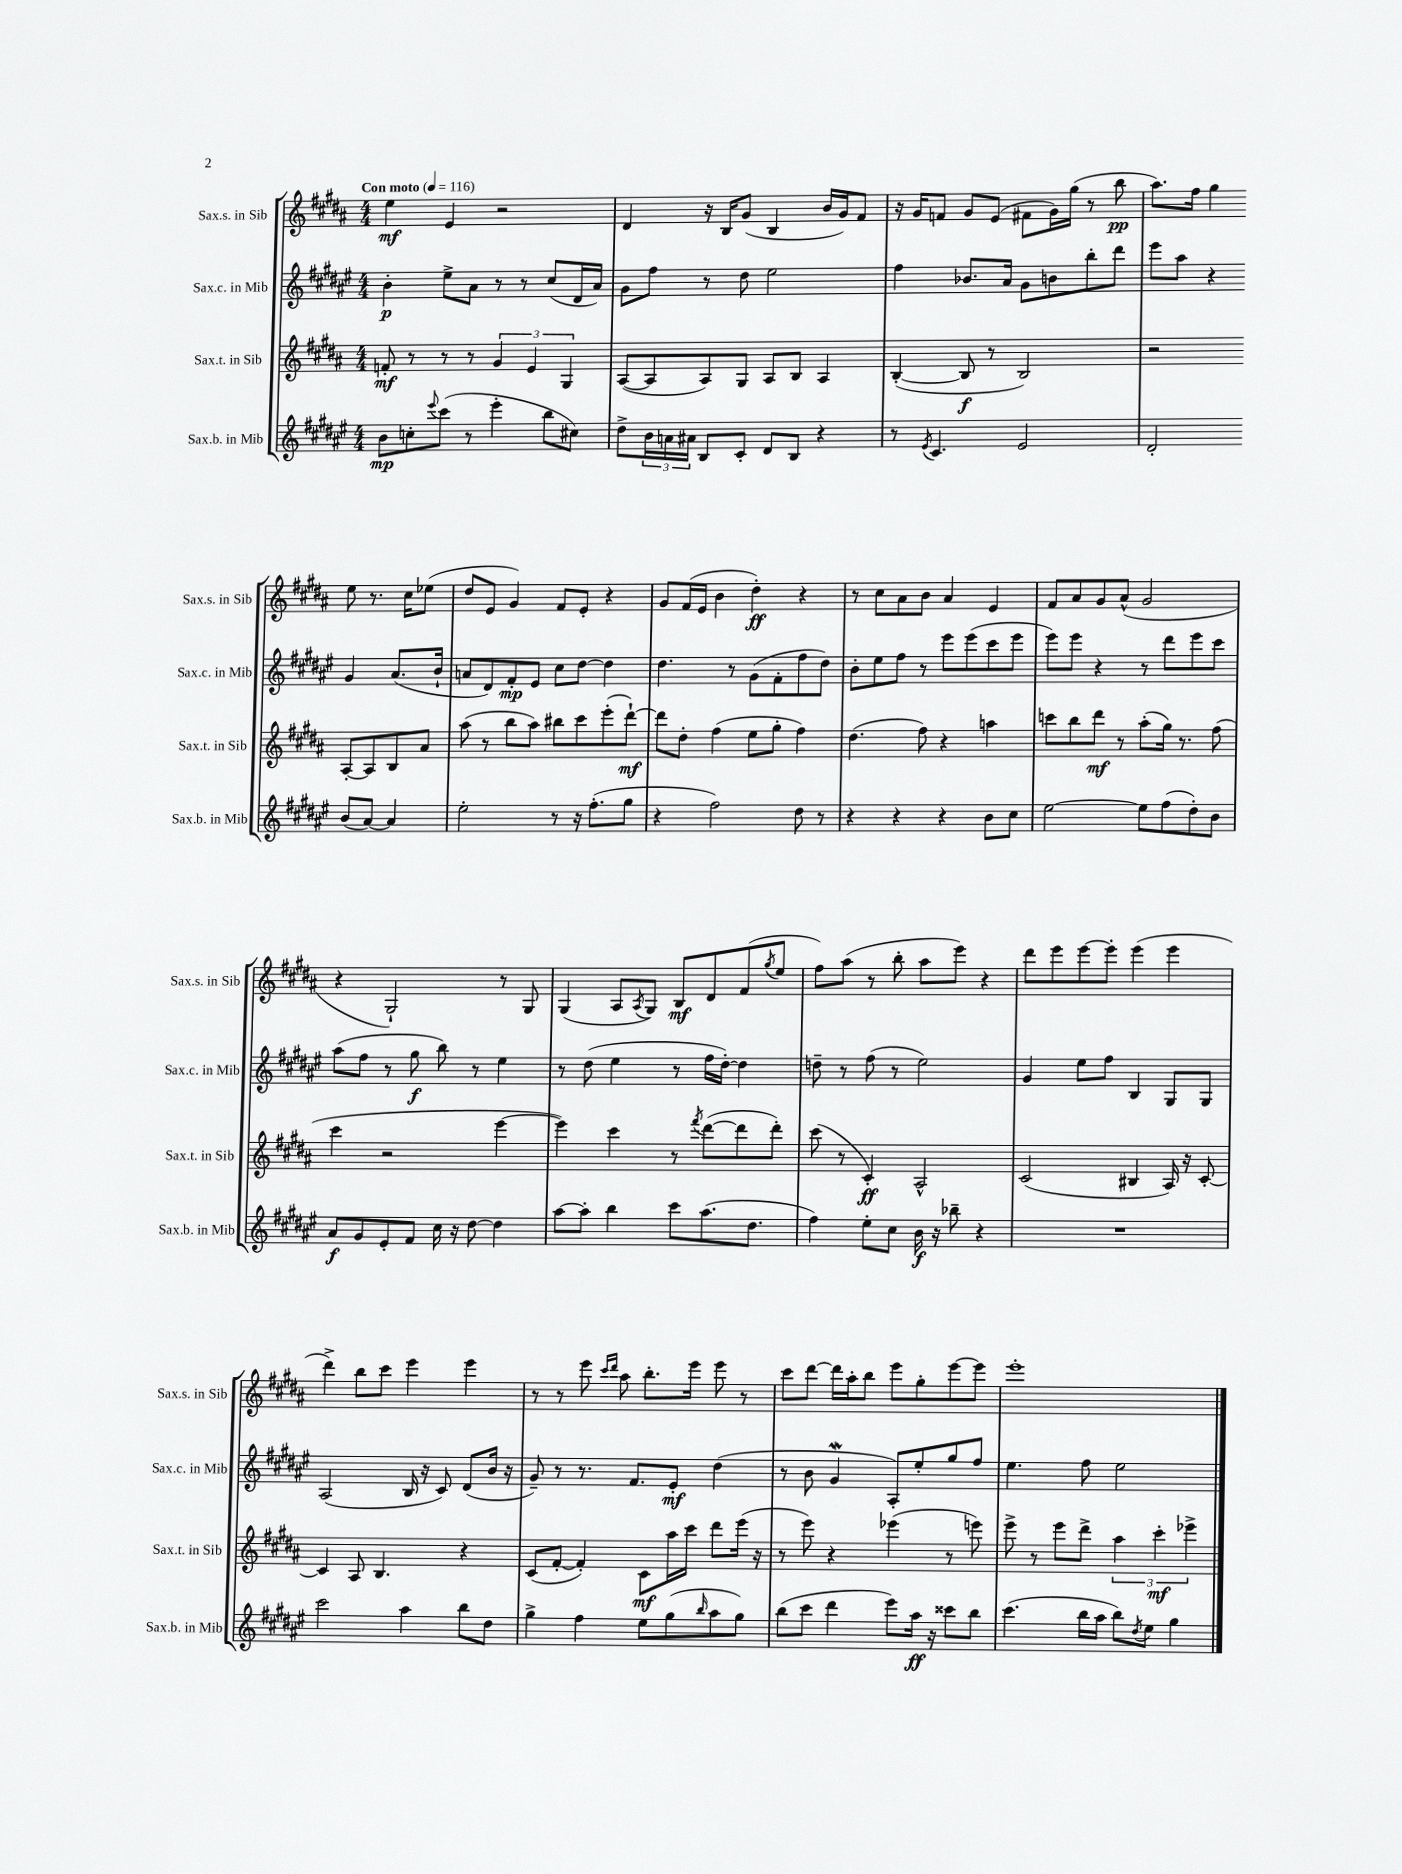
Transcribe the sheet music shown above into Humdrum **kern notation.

**kern	**kern	**kern	**kern
*staff4	*staff3	*staff2	*staff1
*clefG2	*clefG2	*clefG2	*clefG2
*k[f#c#g#d#a#e#]	*k[f#c#g#d#a#]	*k[f#c#g#d#a#e#]	*k[f#c#g#d#a#]
*M4/4	*M4/4	*M4/4	*M4/4
*MM116	*MM116	*MM116	*MM116
8b	8f'	4b'	4ee
8cc'	8r	.	.
8qqeee#	.	.	.
(8ccc#	8r	8ee#^	4e
8r	8r	8a#	.
4eee#'	6g#	8r	2r
.	.	8r	.
.	6e	.	.
8bb	.	(8cc#	.
.	6G#	.	.
8cc#)	.	16d#	.
.	.	16a#)	.
=	=	=	=
8dd#^	([8A#	8g#	4d#
24b	8A#]	8ff#	.
24a	.	.	.
24a#	.	.	.
8B	8A#)	8r	16r
.	.	.	16B
8c#'	8G#	8dd#	(8g#
8d#	8A#	2ee#	4B
8B	8B	.	.
4r	4A#	.	16b
.	.	.	16g#)
.	.	.	8f#
=	=	=	=
8r	([4B'	4ff#	16r
.	.	.	16g#
8qe#	.	.	.
4.c#	.	.	8f
.	8B]	8.b-	8g#
.	8r	.	(8e
.	.	16a#	.
2e#	2B)	8g#	8f#
.	.	8b	16g#)
.	.	.	(16gg#
.	.	8bb'	8r
.	.	8ddd#	8bb
=	=	=	=
2d#'	2r	8eee#	8.aa#)
.	.	8aa#	.
.	.	.	16ff#
.	.	4r	4gg#
(8b	[8A#'	4g#	8ee
[8a#)	8A#]	.	8.r
4a#]	8B	(8.a#	.
.	.	.	16cc#
.	8a#	.	(8ee-
.	.	16b`	.
=	=	=	=
2ee#'	(8aa#	8a	8dd#
.	8r	8d#)	8e
.	8bb	8f#'	4g#)
.	8aa#)	8e#	.
8r	8bb#	8cc#	8f#
16r	8ccc#	[8dd#	8e'
(8.ff#'	.	.	.
.	(8eee'	4dd#]	4r
8gg#	[8ddd#`)	.	.
=	=	=	=
4r	8ddd#]	4.dd#	8g#
.	8dd#'	.	(16f#
.	.	.	16e
2ff#)	(4ff#	.	4b
.	.	8r	.
.	8ee	(8g#	4dd#')
.	8gg#'	8f#'	.
8dd#	4ff#)	8ff#	4r
8r	.	8dd#)	.
=	=	=	=
4r	(4.dd#	8b'	8r
.	.	8ee#	8cc#
4r	.	8ff#	8a#
.	8ff#)	8r	8b
4r	4r	8eee#	4a#
.	.	(8eee#	.
8b	4aa	8ccc#	4e
8cc#	.	8eee#	.
=	=	=	=
[2ee#	8ccc	8eee#)	8f#
.	8bb	8eee#	8a#
.	8ddd#	4r	8g#
.	8r	.	(8a#^^
8ee#]	(8aa#'	8r	2g#
(8ff#	16gg#)	8ddd#	.
.	8.r	.	.
8dd#')	.	8eee#	.
8b	(8ff#	8ccc#	.
=	=	=	=
8a#	4ccc#	(8aa#	4r
8g#	.	8ff#	.
8e#'	2r	8r	2G#`)
8f#	.	8gg#	.
16cc#	.	8bb)	.
16r	.	.	.
[8dd#	.	8r	.
4dd#]	[4eee	4ee#	8r
.	.	.	8G#
=	=	=	=
[8aa#	4eee])	8r	(4G#
8aa#']	.	(8dd#	.
4bb	4ccc#	4ee#	8A#
.	.	.	8qA#
.	.	.	8G#)
8ccc#	8r	8r	8B
.	8qfff#	.	.
(8.aa#	([8ddd#	16ff#	8d#
.	.	[16dd#')	.
.	8ddd#]	4dd#]	(8f#
8.dd#	.	.	.
.	.	.	8qgg#
.	8ddd#')	.	8ee
=	=	=	=
4ff#)	(8ccc#	8dd~	8ff#)
.	8r	8r	(8aa#
8ee#'	4c#')	(8ff#	8r
8cc#	.	8r	8bb'
16b	2A#^^	2ee#)	8aa#
16r	.	.	.
8bb-~	.	.	8eee)
4r	.	.	4r
=	=	=	=
1r	(2c#	4g#	8ddd#
.	.	.	8eee
.	.	8ee#	[8eee
.	.	8ff#	8eee']
.	4B#	4B	(4eee
.	16A#)	8G#	4eee
.	16r	.	.
.	[8c#'	8G#	.
=	=	=	=
2ccc#	4c#]	(2A#	4ddd#^)
.	8A#	.	8bb
.	4.B	.	8ccc#
4aa#	.	16B	4eee
.	.	16r	.
.	.	8c#)	.
8bb	4r	(8d#	4eee
8dd#	.	16b	.
.	.	16r	.
=	=	=	=
4gg#^	(8c#	8g#~)	8r
.	[8f#'	8r	8r
4ff#	4f#'])	8.r	8eee
.	.	.	16qqccc#
.	.	.	16qqddd#
.	.	.	8aa#
.	.	8.f#	.
8ee#	8c#	.	8.bb'
(8gg#	16aa#	8e#'	.
.	16ccc#	.	16eee
16qqbb	.	.	.
8aa#	8ddd#	(4dd#	8eee
8gg#)	(16eee	.	8r
.	16r	.	.
=	=	=	=
(8bb	8r	8r	8ccc#
8ccc#	8eee)	8b	[8ddd#
4ddd#	4r	4g#	16ddd#]
.	.	.	16aa#'
.	.	.	8bb
8eee#)	(4eee-	8A#')	8eee
16aa#	.	8ee#'	8gg#'
16r	.	.	.
8ccc##	8r	8gg#	[8eee
8bb	8eee)	8ff#	8eee]
=	=	=	=
(4.ccc#	8eee^	4.ee#	1eee'
.	8r	.	.
.	8eee	.	.
16bb	8ddd#^	8ff#	.
16aa#	.	.	.
8bb)	6aa#	2ee#	.
8qdd#	.	.	.
8ee#	.	.	.
.	6ccc#'	.	.
4gg#	.	.	.
.	6eee-^	.	.
==	==	==	==
*-	*-	*-	*-
